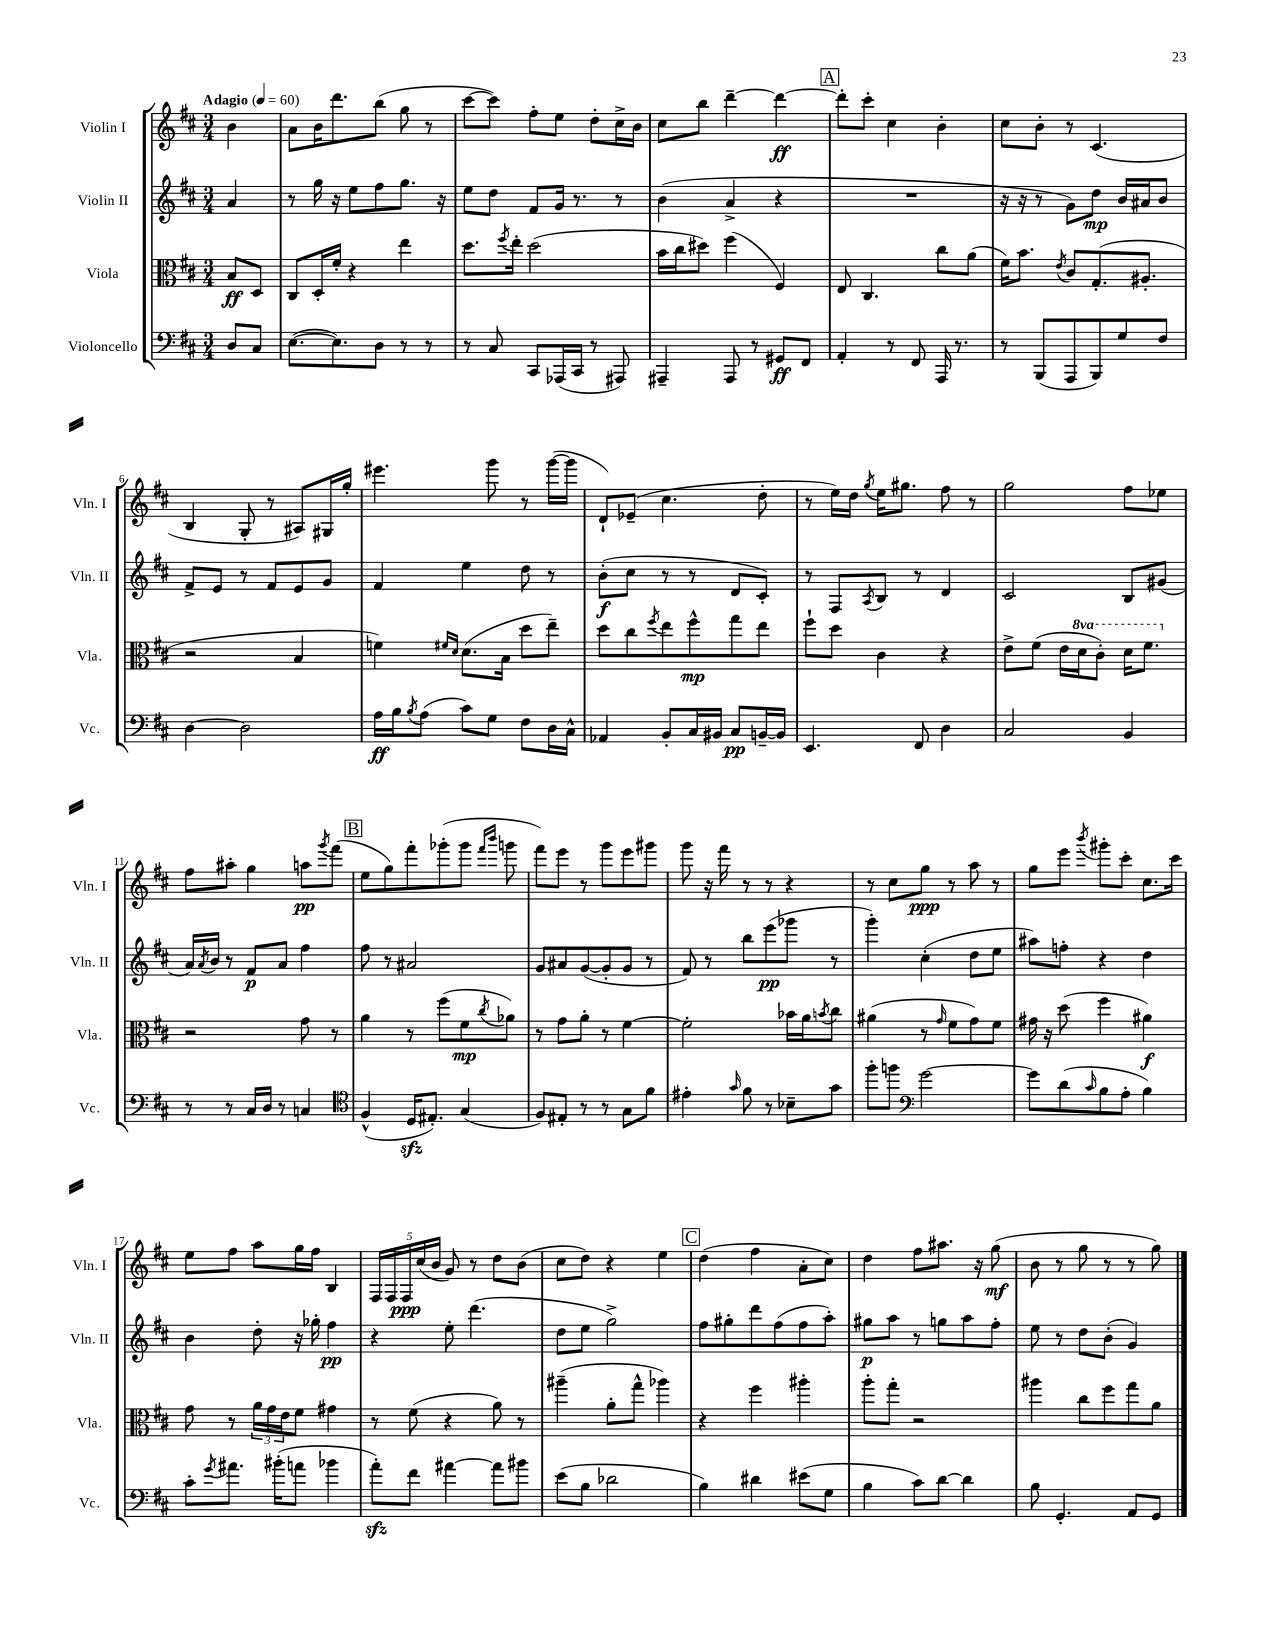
<<
\new StaffGroup <<
\new Staff = "s0" \with { instrumentName = "Violin I" shortInstrumentName = "Vln. I" } {
    \clef treble \key d \major \numericTimeSignature \time 3/4 \partial 4 \tempo "Adagio" 4 = 60
    b'4 |
    a'8 b'16 d'''8. b''8( g''8 r8 |
    cis'''8~ cis'''8) fis''8-. e''8 d''8-. cis''16-> b'16 |
    cis''8 b''8 d'''4~-- d'''4~\ff |
    \mark \markup { \box "A" } d'''8-. cis'''8-. cis''4 b'4-. |
    cis''8 b'8-. r8 cis'4.( |
    b4 g8-. r8 ais8) gis16 g''16-. |
    eis'''4. g'''8 r8 g'''16~( g'''16 |
    d'8-!) ees'8--( cis''4. d''8-. |
    r8 e''16) d''16 \acciaccatura { g''8 } e''16 gis''8. fis''8 r8 |
    g''2 fis''8 ees''8 |
    fis''8 ais''8-. g''4 a''8\pp \acciaccatura { g'''8 } fis'''8( |
    \mark \markup { \box "B" } e''8 g''8) fis'''8-. ges'''8-.( ges'''8 \grace { fis'''16 b'''16 } g'''8 |
    fis'''8) e'''8 r8 g'''8 e'''8 gis'''8 |
    g'''8 r16 fis'''16 r8 r8 r4 |
    r8 cis''8 g''8\ppp r8 a''8 r8 |
    g''8 e'''8 \acciaccatura { b'''8 } gis'''8-. cis'''8-. cis''8. cis'''16 |
    e''8 fis''8 a''8 g''16 fis''16 b4 |
    \tuplet 5/4 { fis16 fis16 fis16\ppp cis''16( b'16 } g'8) r8 d''8 b'8( |
    cis''8 d''8) r4 e''4 |
    \mark \markup { \box "C" } d''4( fis''4 a'8-. cis''8) |
    d''4 fis''8 ais''8. r16 g''8\mf( |
    b'8 r8 g''8 r8 r8 g''8) \bar "|." |
}
\new Staff = "s1" \with { instrumentName = "Violin II" shortInstrumentName = "Vln. II" } {
    \clef treble \key d \major \numericTimeSignature \time 3/4 \partial 4
    a'4 |
    r8 g''16 r16 e''8 fis''8 g''8. r16 |
    e''8 d''8 fis'8 g'16 r8. r8 |
    b'4( a'4-> r4 |
    \mark \markup { \box "A" } R2. |
    r16 r16 r8 g'8) d''8\mp b'16 ais'16 b'8 |
    fis'8-> e'8 r8 fis'8 e'8 g'8 |
    fis'4 e''4 d''8 r8 |
    b'8-.\f( cis''8 r8 r8 d'8 cis'8-.) |
    r8 fis8 \acciaccatura { a8 } b8 r8 d'4 |
    cis'2 b8 gis'8( |
    a'16) \acciaccatura { a'8 } b'16 r8 fis'8\p a'8 fis''4 |
    \mark \markup { \box "B" } fis''8 r8 ais'2 |
    g'8 ais'8 g'8~( g'8-. g'8 r8 |
    fis'8) r8 b''8 e'''8\pp( ges'''8 r8 |
    g'''4-.) cis''4-.( d''8 e''8 |
    ais''8) f''8-. r4 d''4 |
    b'4 d''8-. r16 ges''16-. fis''4\pp |
    r4 e''8-. d'''4.( |
    d''8 e''8 g''2->) |
    \mark \markup { \box "C" } fis''8 gis''8-. d'''8 fis''8( fis''8 a''8-.) |
    gis''8\p a''8 r8 g''8 a''8 fis''8-. |
    e''8 r8 d''8 b'8-.( g'4) \bar "|." |
}
\new Staff = "s2" \with { instrumentName = "Viola" shortInstrumentName = "Vla." } {
    \clef alto \key d \major \numericTimeSignature \time 3/4 \set Staff.ottavationMarkups = #ottavation-simple-ordinals \partial 4
    b8\ff d8 |
    cis8 d16-. fis'16-. r4 e''4 |
    d''8. \acciaccatura { fis''8 } e''16-. d''2( |
    b'16 cis''16 dis''8) fis''4( fis4) |
    \mark \markup { \box "A" } e8 cis4. cis''8 a'8( |
    fis'16) b'8. \acciaccatura { e'8 } cis'8 g8.-.( ais8.-. |
    r2 b4 |
    f'4) \grace { fis'16 d'16 } d'8.( b16 d''8 e''8--) |
    d''8 cis''8 \acciaccatura { fis''8 } e''8 fis''8-^\mp g''8 e''8 |
    fis''8-! d''8 cis'4 r4 |
    e'8-> fis'8( e'16 \ottava #1 d''16 cis''8-.) d''16 fis''8. \ottava #0 |
    r2 g'8 r8 |
    \mark \markup { \box "B" } a'4 r8 fis''8( fis'8\mp \acciaccatura { cis''8 } aes'8) |
    r8 g'8 a'8-. r8 fis'4~ |
    fis'2-. bes'16 a'16 \acciaccatura { b'8 } cis''8 |
    ais'4( r8 \grace { g'16 } fis'8 g'8) fis'8 |
    gis'16 r16 d''8( fis''4 ais'4\f) |
    g'8 r8 \tuplet 3/2 { a'16 g'16 e'16 } fis'8 gis'4 |
    r8 fis'8( r4 a'8) r8 |
    ais''4--( a'8-. g''8-^ aes''4) |
    \mark \markup { \box "C" } r4 fis''4 ais''4-. |
    a''8-. g''8-. r2 |
    ais''4 cis''8 fis''8 g''8 a'8 \bar "|." |
}
\new Staff = "s3" \with { instrumentName = "Violoncello" shortInstrumentName = "Vc." } {
    \clef bass \key d \major \numericTimeSignature \time 3/4 \partial 4
    d8 cis8 |
    e8.~( e8.) d8 r8 r8 |
    r8 cis8 cis,8 aes,,16( cis,16 r8 ais,,8) |
    ais,,4-- ais,,8 r8 gis,8\ff fis,8 |
    \mark \markup { \box "A" } a,4-. r8 fis,8 a,,16 r8. |
    r8 b,,8( a,,8 b,,8) g8 fis8 |
    d4~ d2 |
    a16\ff b16 \acciaccatura { b8 } a8( cis'8) g8 fis8 d16 cis16-^ |
    aes,4 b,8-. cis16 bis,16 cis8\pp b,16~-- b,16 |
    e,4. fis,8 d4 |
    cis2 b,4 |
    r8 r8 cis16 d16 r8 c4 |
    \mark \markup { \box "B" } \clef tenor fis4-^( d16\sfz eis8.-.) g4( |
    fis8) eis8-. r8 r8 g8 fis'8 |
    eis'4-. \grace { g'16 } fis'8 r8 bes8-- g'8 |
    fis''8-. f''8 \clef bass g'2~ |
    g'8 d'8( \grace { cis'16 } b8 a8-. b4) |
    cis'8-. \acciaccatura { g'8 } ais'8. bis'16-.( a'8 bes'4 |
    a'8-.\sfz) fis'8 ais'4~ ais'8 bis'8 |
    e'8( b8 des'2 |
    \mark \markup { \box "C" } b4) dis'4 eis'8( g8 |
    b4 cis'8) d'8~ d'4 |
    b8 g,4.-. a,8 g,8 \bar "|." |
}
>>
>>
